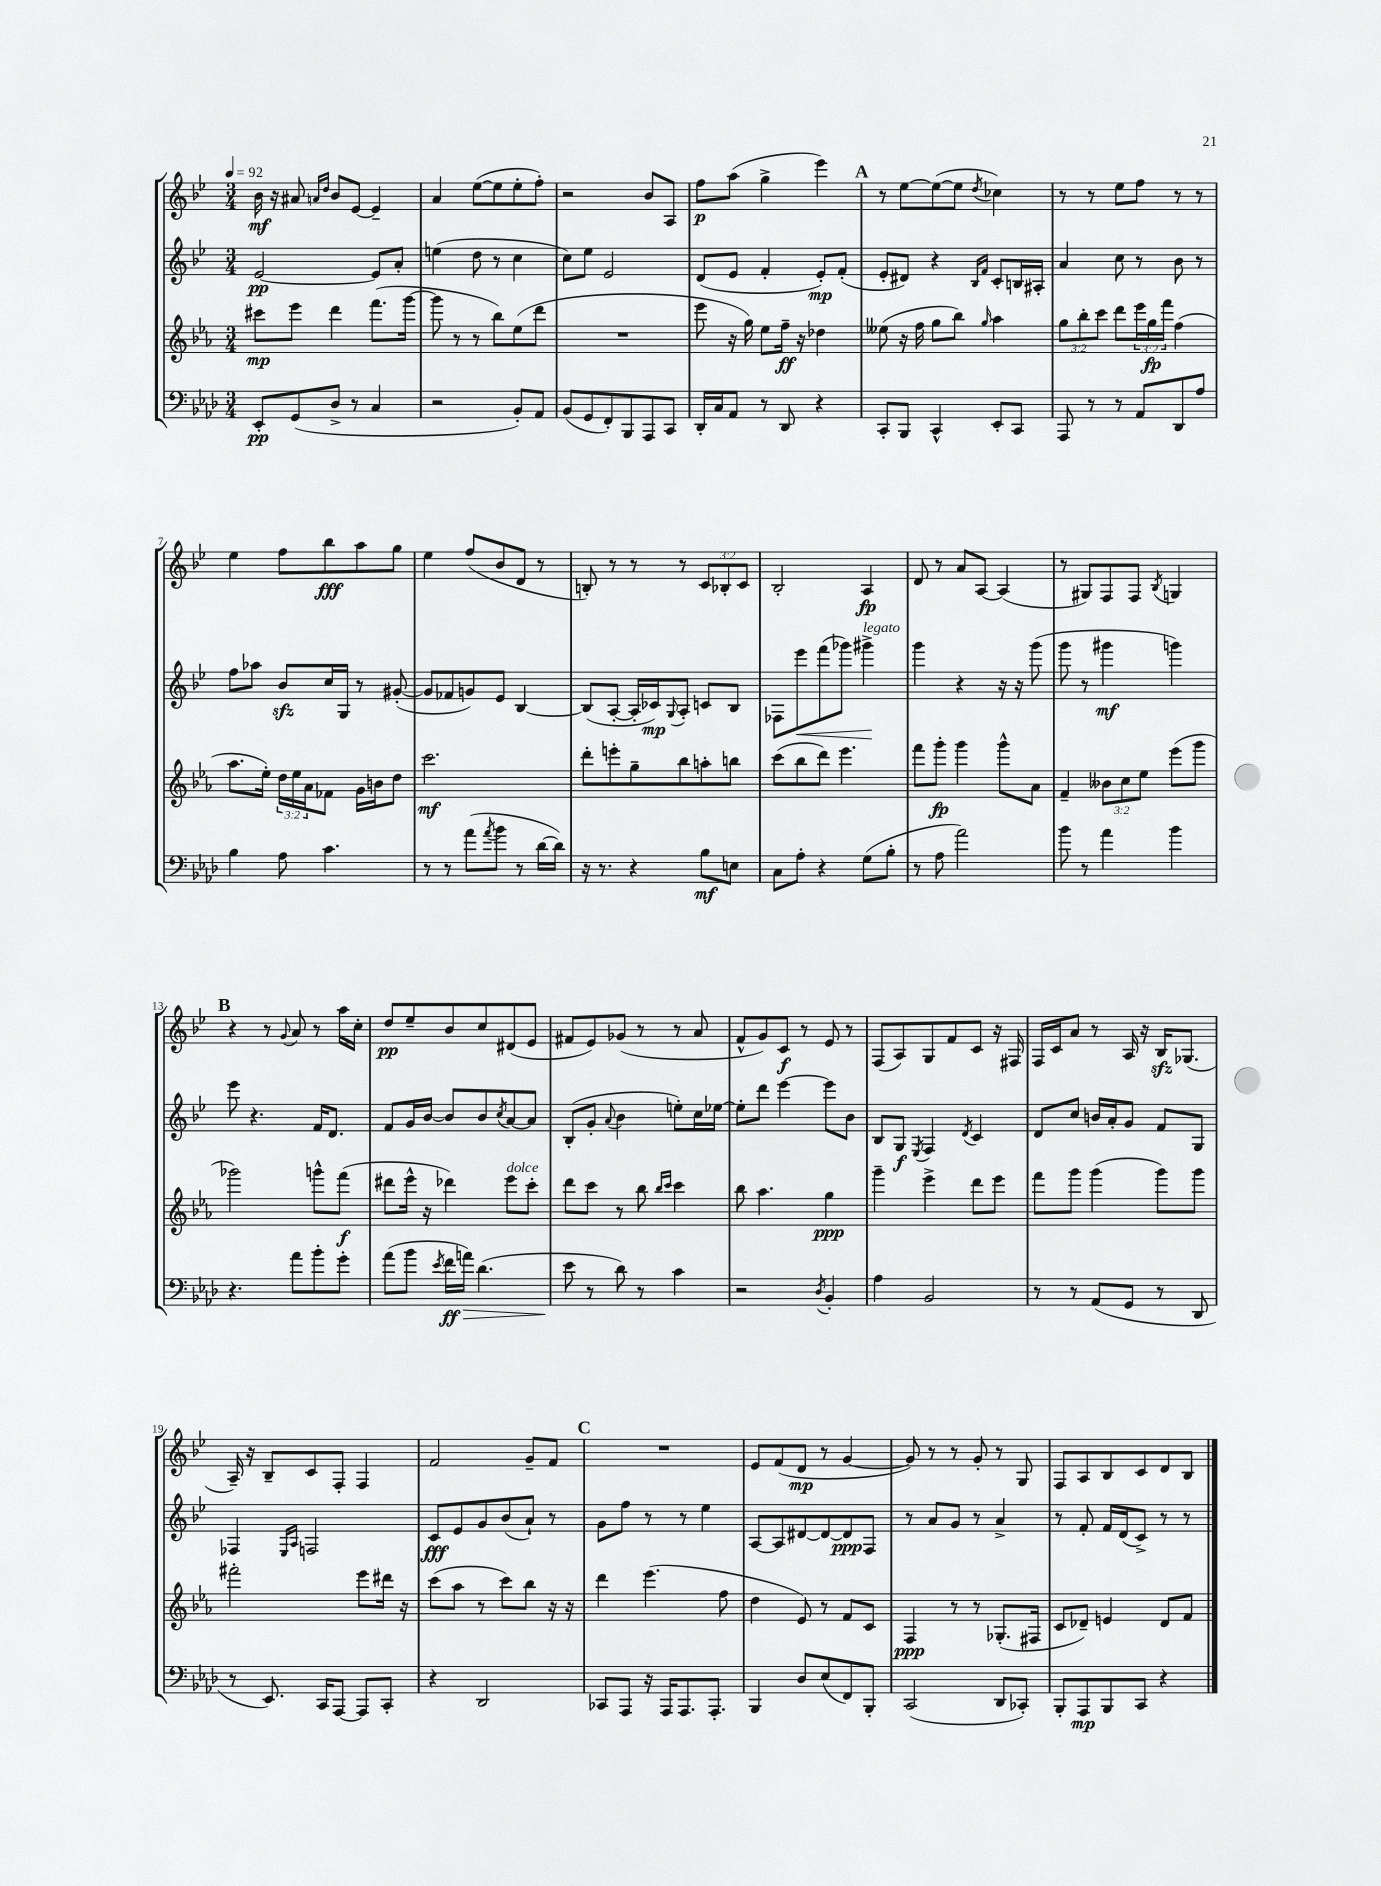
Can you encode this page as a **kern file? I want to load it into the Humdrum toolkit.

**kern	**kern	**kern	**kern
*staff4	*staff3	*staff2	*staff1
*clefF4	*clefG2	*clefG2	*clefG2
*k[b-e-a-d-]	*k[b-e-a-]	*k[b-e-]	*k[b-e-]
*M3/4	*M3/4	*M3/4	*M3/4
*MM92	*MM92	*MM92	*MM92
8EE-'	8ccc#	[2e-	16b-
.	.	.	16r
(8GG	8eee-	.	8a#
.	.	.	16qqa
.	.	.	16qqdd
8D-^	4ddd	.	8b-
8r	.	.	[8e-
4C	(8.fff	8e-]	4e-~]
.	.	8a'	.
.	[16ggg	.	.
=	=	=	=
2r	8ggg]	(4ee	4a
.	8r	.	.
.	8r	8dd	([8ee-
.	8bb-)	8r	8ee-]
8BB-')	(8ee-	4cc	8ee-'
8AA-	8ddd	.	8ff')
=	=	=	=
(8BB-	2.r	8cc)	2r
8GG	.	8ee-	.
8FF')	.	2e-	.
8BBB-	.	.	.
8AAA-	.	.	8b-
8CC	.	.	8A
=	=	=	=
16DD-'	8eee-	(8d	8ff
16C	.	.	.
8AA-	16r	8e-	(8aa
.	16gg)	.	.
8r	8ee-	4f'	4gg^
8DD-	16ff~	.	.
.	16r	.	.
4r	4dd-	8e-')	4eee-)
.	.	(8f'	.
=	=	=	=
8CC'	(8ee--	8e-'	8r
8BBB-	16r	8d#)	[8ee-
.	16ff	.	.
4CC^^	8gg	4r	(8ee-_
.	8bb-)	.	8ee-]
.	.	16qqB-	.
.	16qqgg	16qqf	8qdd
8EE-'	4aa-	8c'	4cc-)
8CC	.	16B	.
.	.	16A#'	.
=	=	=	=
8AAA-	12gg	4a	8r
.	12bb-'	.	.
8r	.	.	8r
.	12ccc	.	.
8r	8ddd	8cc	8ee-
8AA-	24eee-	8r	8ff
.	24gg	.	.
.	24fff	.	.
8DD-	(4ff	8b-	8r
8A-	.	8r	8r
=	=	=	=
4B-	8.aa-	8ff	4ee-
.	.	8aa-	.
.	16ee-')	.	.
8A-	24dd	8b-	8ff
.	24ee-	.	.
.	24a-	.	.
4.c	8f-	16cc	8bb-
.	.	16G	.
.	16g	8r	8aa
.	16b	.	.
.	8dd	([8g#'	8gg
=	=	=	=
8r	2.ccc	8g#]	4ee-
8r	.	8f-	.
(8a-	.	8g)	(8ff
8qa-	.	.	.
8b-	.	8e-	8b-
8r	.	[4B-	8d
[16d-	.	.	8r
16d-])	.	.	.
=	=	=	=
16r	8ddd'	(8B-]	8B')
8.r	.	.	.
.	8eee'	[8A'	8r
4r	8gg~	16A']	8r
.	.	16c-)	.
.	.	8qqG	.
.	8bb-	8A'	8r
8B-	8aa'	8c	12c
.	.	.	12B-'
8E	8bb	8B-	.
.	.	.	12c
=	=	=	=
8C	(8ccc	8F-	2B-'
8A-'	8bb-	8eee-	.
4r	8ddd)	(8fff	.
.	4.eee-	8ggg-)	.
(8G	.	4ggg#^	4A
8B-'	.	.	.
=	=	=	=
8r	8fff	4ggg	8d
8A-	8ggg'	.	8r
2a-)	4ggg	4r	8a
.	.	.	[8A
.	8ggg^^	16r	(4A]
.	.	16r	.
.	8a-	(8ggg	.
=	=	=	=
8b-	4f~	8ggg	8r
8r	.	8r	8G#)
4a-	12b--	4ggg#	8F
.	12cc	.	.
.	.	.	8F
.	12ee-	.	.
.	.	.	8qB-
4b-	(8eee-	4ggg)	4G
.	8ggg	.	.
=	=	=	=
4.r	2ggg-)	8eee-	4r
.	.	4.r	.
.	.	.	8r
.	.	.	8qqg
8a-	.	.	8a
8b-'	8ggg^^	16f	8r
.	.	8.d	.
8g'	(8fff	.	16aa
.	.	.	16cc'
=	=	=	=
(8a-	8ddd#	8f	8dd
8b-	16eee-^^	16g	8ee-~
.	16r	[16b-	.
8qe-	.	.	.
16f	4ddd-)	8b-]	8b-
16a)	.	.	.
(4.d-	.	8b-	8cc
.	.	8qcc	.
.	8eee-	[8a	(8d#
.	8ccc'	8a]	8e-
=	=	=	=
8e-	8ddd	(8B-'	8f#
8r	8ccc	8g'	8e-)
.	.	8qqa	.
8d-)	8r	4b-	(8g-
8r	8bb-	.	8r
.	16qqbb-	.	.
.	16qqccc	.	.
4c	4ccc	8ee')	8r
.	.	16cc	8a
.	.	[16ee-	.
=	=	=	=
2r	8bb-	8ee-']	8f^^
.	4.aa-	8ddd	8g)
.	.	[4eee-	8c
.	.	.	8r
8qD-	.	.	.
4BB-'	4gg	8eee-]	8e-
.	.	8b-	8r
=	=	=	=
4A-	4ggg~	8B-	(8F
.	.	8G	8A)
.	.	8qE-	.
2BB-	4eee-^	4F	8G
.	.	.	8f
.	.	8qd	.
.	8ddd	4c	8c
.	8eee-	.	16r
.	.	.	16F#
=	=	=	=
8r	8fff	8d	16F
.	.	.	16c
8r	8ggg	8cc	8a
(8AA-	(4ggg	16b	8r
.	.	16a'	.
8GG	.	8g	16A
.	.	.	16r
8r	8ggg)	8f	16B-
.	.	.	(8.G-
8DD-	8ggg	8G	.
=	=	=	=
8r	2fff#'	4F-	16A~)
.	.	.	16r
8.EE-)	.	.	8B-~
.	.	16qqE-	.
.	.	16qqA	.
.	.	2F	8c
16CC	.	.	.
[8AAA-	.	.	8F'
8AAA-]	8eee-	.	4F
8CC'	16ddd#	.	.
.	16r	.	.
=	=	=	=
4r	(8ccc	8c	2f
.	8aa-	8e-	.
2DD-	8r	8g	.
.	8ccc)	(8b-	.
.	8bb-	8a`)	8g~
.	16r	8r	8f
.	16r	.	.
=	=	=	=
8CC-	4ddd	8g	2.r
8AAA-	.	8ff	.
16r	(4.eee-	8r	.
16AAA-	.	.	.
8.AAA-	.	8r	.
.	.	4ee-	.
8.AAA-'	.	.	.
.	8ff	.	.
=	=	=	=
4BBB-	4dd	[8A	8e-
.	.	8A]	(8f
8D-	8e-)	[8d#	8d
(8E-	8r	8d#_	8r
8FF)	8f	8d#]	[4g
8BBB-'	8c	8F	.
=	=	=	=
(2CC	4F	8r	8g])
.	.	8a	8r
.	8r	8g	8r
.	8r	8r	8g'
8DD-	(8.G-'	4a^	8r
8CC-')	.	.	8G
.	16F#	.	.
=	=	=	=
8BBB-'	8c	8r	8F
8AAA-	8d-~)	8f'	8A
8BBB-	4e	16f	8B-
.	.	(16d	.
8CC	.	8c^)	8c
4r	8d-	8r	8d
.	8f	8r	8B-
==	==	==	==
*-	*-	*-	*-
